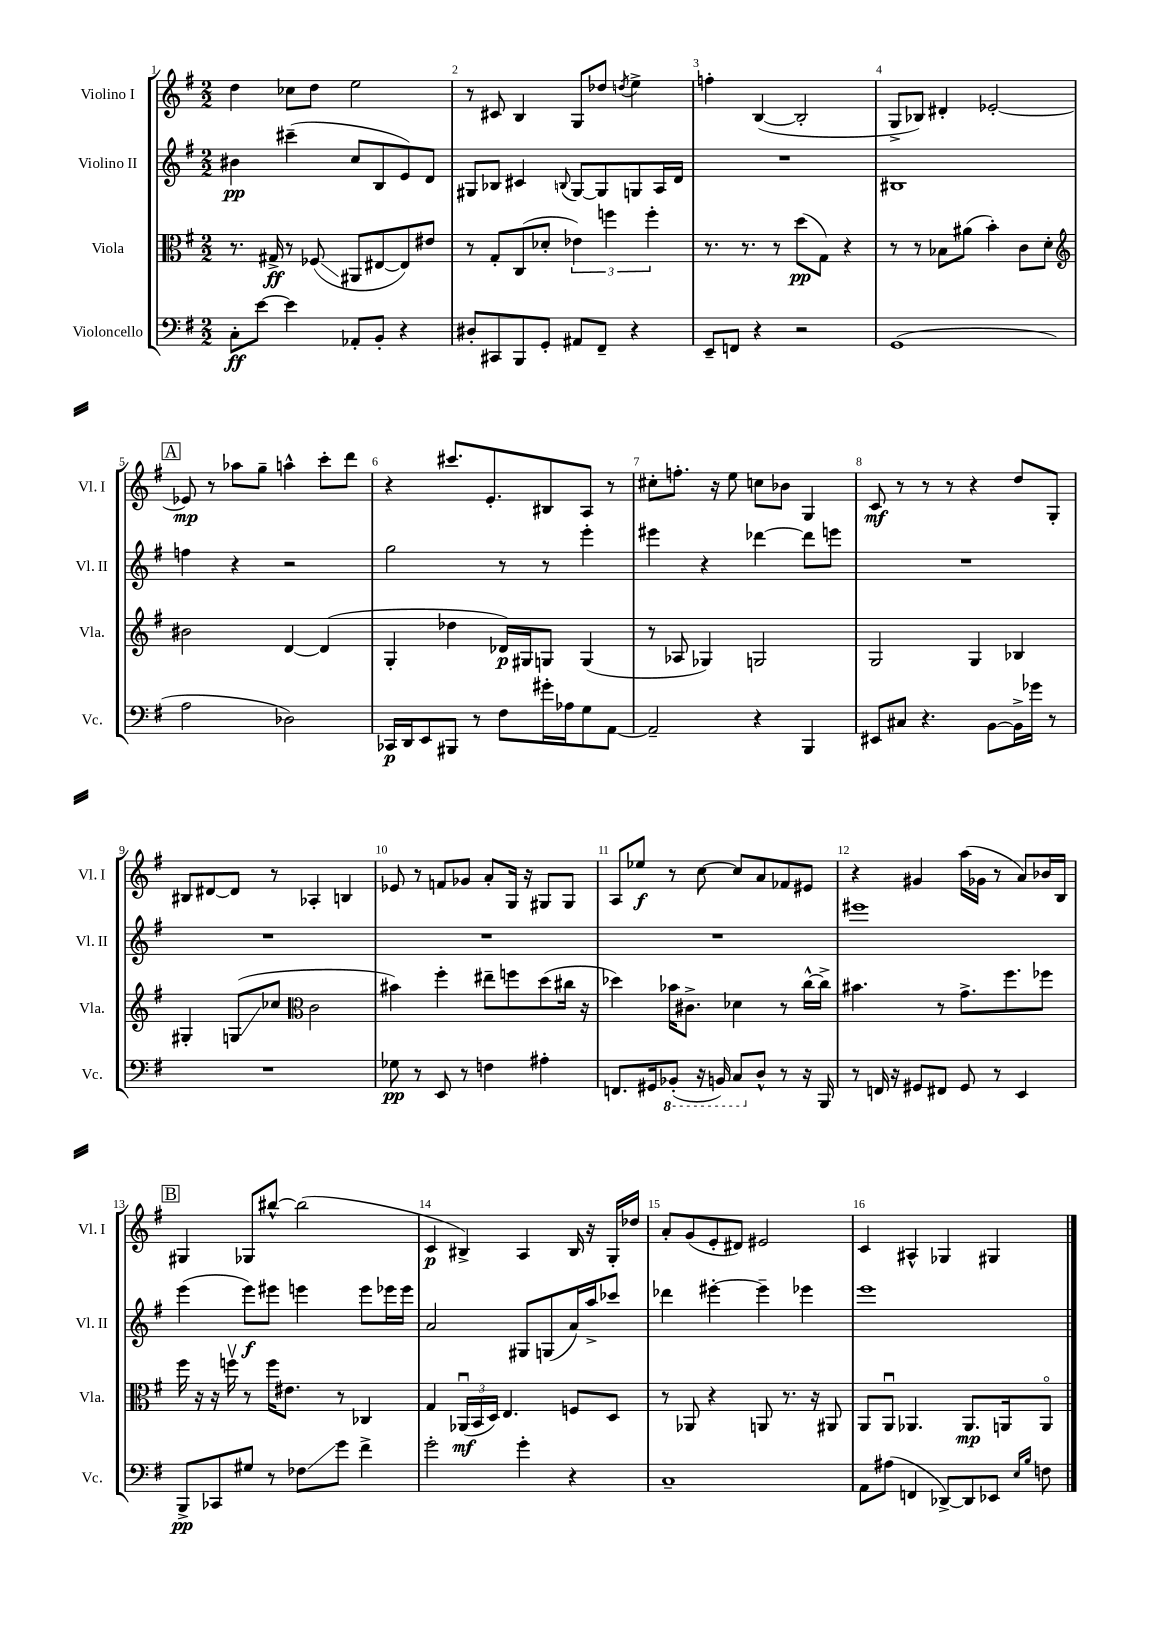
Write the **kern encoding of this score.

**kern	**kern	**kern	**kern
*staff4	*staff3	*staff2	*staff1
*clefF4	*clefC3	*clefG2	*clefG2
*k[f#]	*k[f#]	*k[f#]	*k[f#]
*M2/2	*M2/2	*M2/2	*M2/2
8C'	8.r	4b#	4dd
[8e	.	.	.
.	16G#^	.	.
4e]	8r	(4ccc#~	8cc-
.	(8F-	.	8dd
8AA-'	8AA#	8cc	2ee
8BB'	[8E#	8B	.
4r	8E#])	8e)	.
.	8e#	8d	.
=	=	=	=
8D#'	8r	8G#	8r
8CC#	8G'	8B-	8c#
8BBB	(8C	4c#	4B
8GG'	8d-'	.	.
.	.	8qqB	.
8AA#	6e-)	[8G#	8G
8FF#~	.	8G#]	8dd-
.	6ff	.	.
.	.	.	8qdd
4r	.	8G	4ee^
.	6ff'	.	.
.	.	16A	.
.	.	16d	.
=	=	=	=
8EE~	8.r	1r	4ff'
8FF	.	.	.
.	8.r	.	.
4r	.	.	([4B
.	8r	.	.
2r	(8dd	.	2B']
.	8G)	.	.
.	4r	.	.
=	=	=	=
(1GG	8r	1B#	8G^
.	8r	.	8B-)
.	8B-	.	4d#'
.	(8a#	.	.
.	4b')	.	[2e-'
.	8c	.	.
.	8d'	.	.
=	=	=	=
*	*clefG2	*	*
2A	2b#	4ff	8e-]
.	.	.	8r
.	.	4r	8aa-
.	.	.	8gg~
2D-)	[4d	2r	4aa^^
.	(4d]	.	8ccc'
.	.	.	8ddd
=	=	=	=
16CC-	4G'	2gg	4r
16DD	.	.	.
8EE	.	.	.
8BBB#	4dd-	.	8.ccc#
8r	.	.	.
.	.	.	8.e'
8F#	16d-)	8r	.
.	16G#	.	.
16g#'	8G	8r	8B#
16A-	.	.	.
8G	(4G	4eee'	8A
[8AA	.	.	8r
=	=	=	=
2AA~]	8r	4eee#	8cc#'
.	8A-	.	8.ff'
.	4G-)	4r	.
.	.	.	16r
.	.	.	8ee
4r	2G	[4ddd-	8cc
.	.	.	8b-
4BBB	.	8ddd-]	4G
.	.	8eee	.
=	=	=	=
8EE#	2G	1r	8c
8C#	.	.	8r
4.r	.	.	8r
.	.	.	8r
.	4G	.	4r
[8BB	.	.	.
16BB^]	4B-	.	8dd
16g-	.	.	.
8r	.	.	8G'
=	=	=	=
1r	4G#'	1r	8B#
.	.	.	[8d#
.	(8G	.	8d#]
.	8cc-	.	8r
*	*clefC3	*	*
.	2c	.	4A-'
.	.	.	4B
=	=	=	=
8G-	4b#)	1r	8e-
8r	.	.	8r
8EE	4ff#'	.	8f
8r	.	.	8g-
4F	8ee#~	.	8a'
.	8ff	.	16G
.	.	.	16r
4A#'	(8dd	.	8G#
.	16cc#	.	8G#
.	16r	.	.
=	=	=	=
8.FF	4dd-)	1r	8A
.	.	.	8ee-
16GG#	.	.	.
(8BBB-'	16b-	.	8r
.	8.c#^	.	.
16r	.	.	[8cc
16BBB)	.	.	.
8CC	4d-	.	8cc]
8D^^	.	.	8a
8r	8r	.	8f-
16r	[16cc^^	.	8e#
16BBB	16cc^]	.	.
=	=	=	=
8r	4.b#	1eee#	4r
16FF	.	.	.
16r	.	.	.
8GG#	.	.	4g#
8FF#	8r	.	.
8GG#	8.g^	.	(16aa
.	.	.	16g-
8r	.	.	8r
.	8.ff#	.	.
4EE	.	.	8a)
.	8ff-	.	16b-
.	.	.	16B
=	=	=	=
8BBB^	16ff#	(4eee	4G#
.	16r	.	.
8CC-	16r	.	.
.	16ffv	.	.
8G#	8r	8eee)	8G-
8r	16ff	8eee#	[8bb#^^
.	8.e#	.	.
8F-	.	4eee	(2bb#]
8g	8r	.	.
4f#^	4C-	8eee	.
.	.	16eee-	.
.	.	16eee-	.
=	=	=	=
2g'	4G	2a	4c
.	(24AA-u	.	4B#^)
.	24BB	.	.
.	24D)	.	.
.	4.E	.	.
4g'	.	8G#	4A
.	.	(8G	.
4r	8F	16a)	16B#
.	.	16aa^	16r
.	8D	8ccc-	16G'
.	.	.	16dd-
=	=	=	=
1C~	8r	4ddd-	8a'
.	8AA-	.	(8g
.	4r	[4eee#'	8e'
.	.	.	8d#)
.	8AA	4eee#~]	2e#
.	8.r	.	.
.	.	4eee-	.
.	16r	.	.
.	8AA#	.	.
=	=	=	=
8AA	8AA	1eee	4c
(8A#	8AAu	.	.
4FF	4.AA-	.	4A#^^
[8DD-^)	.	.	4G-
8DD-]	8.AA-	.	.
8EE-	.	.	4G#
.	16AA	.	.
16qqE	.	.	.
16qqB	.	.	.
8F	8AAo	.	.
==	==	==	==
*-	*-	*-	*-
